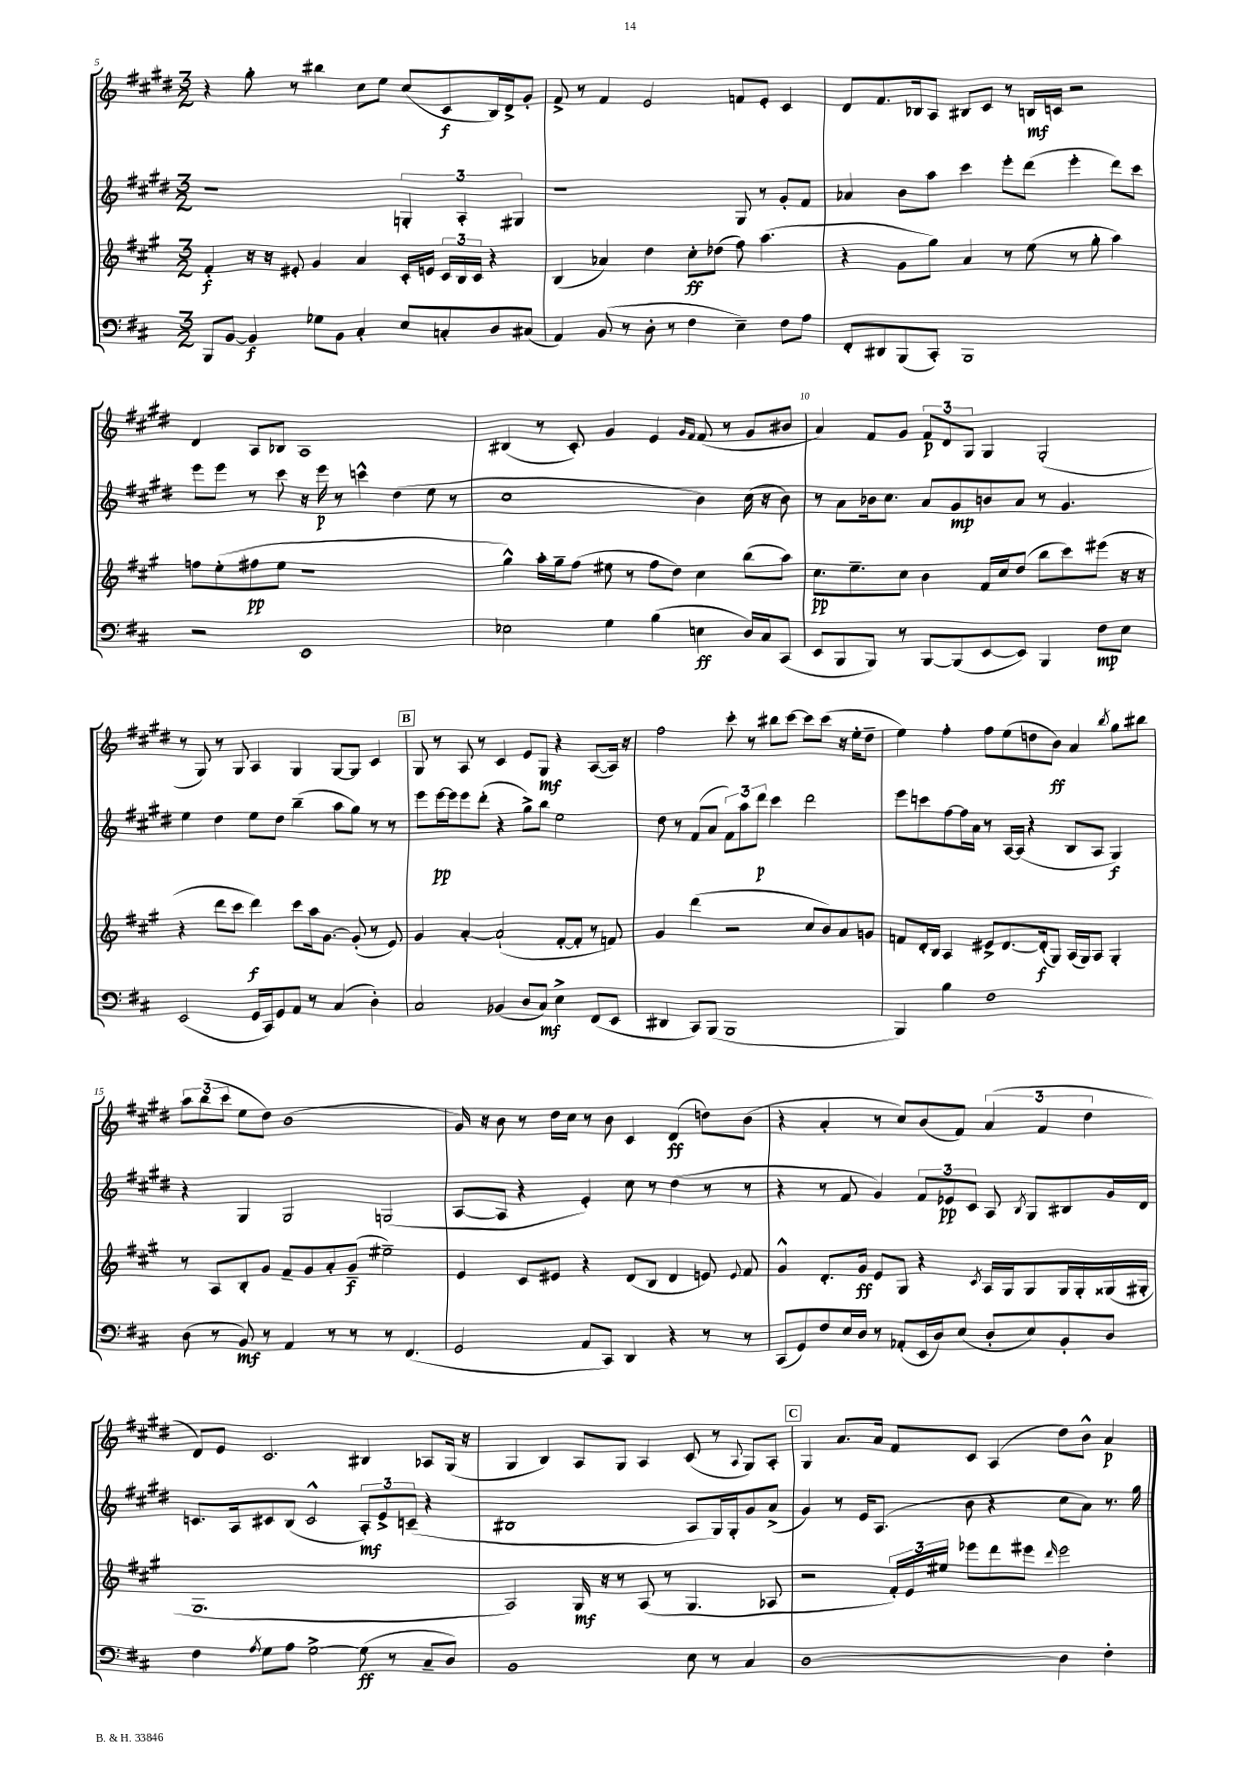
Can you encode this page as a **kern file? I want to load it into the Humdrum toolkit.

**kern	**kern	**kern	**kern
*staff4	*staff3	*staff2	*staff1
*clefF4	*clefG2	*clefG2	*clefG2
*k[f#c#]	*k[f#c#g#]	*k[f#c#g#d#]	*k[f#c#g#d#]
*M3/2	*M3/2	*M3/2	*M3/2
8BBB/L	4f#'/	1r	4r
[8BB/J	.	.	.
4BB/]	16r	.	8gg#'\
.	16r	.	.
.	8e#'/	.	8r
8G-\L	4g#/	.	4bb#\
8BB\J	.	.	.
4C#'/	4a/	.	8cc#\L
.	.	.	8ee\J
8E/L	16c#'/LL	6G'/	(8cc#/L
.	16e/JJ	.	.
8C'/	24c#/LL	.	8c#/
.	24B/	6A'/	.
.	24c#/JJ	.	.
8D/	4r	.	16B/L)
.	.	.	16d#^/J
.	.	6G#/	.
(8C#/J	.	.	8g#'/J
=	=	=	=
4AA/)	(4B/	1r	8f#^/
.	.	.	8r
(8BB/	4a-/)	.	4f#/
8r	.	.	.
8D'\	4dd\	.	2e/
8r	.	.	.
4F#\	8cc#'\L	.	.
.	(8dd-\J	.	.
4E~\)	8ff#\)	8G#/	8f/L
.	(4.aa\	8r	8e'/J
8F#\L	.	8g#'/L	4c#/
8A\J	.	8f#/J	.
=	=	=	=
8FF#'/L	4r	4a-/	8d#/L
8DD#/	.	.	8.f#/
(8BBB/	8g#\L	8b\L	.
.	.	.	16B-/k
8CC#'/J)	8gg#\J)	8aa\J	8A/J
1BBB	4a/	4ccc#\	8B#/L
.	.	.	8c#/J
.	8r	8eee'\L	8r
.	(8ee\	(8ddd#\J	16B/LL
.	.	.	16c/JJ
.	8r	4eee'\	2r
.	8gg#'\	.	.
.	4aa\)	8ddd#\L)	.
.	.	8ccc#\J	.
=	=	=	=
2r	8ff\L	8eee\L	4d#/
.	(8ee'\	8eee\J	.
.	8ff#\	8r	8A/L
.	8ee\J	8ccc#\	8B-/J
1EE	1r	16r	1A
.	.	16eee\	.
.	.	8r	.
.	.	4ccc^^\	.
.	.	(4dd#\	.
.	.	8ee\	.
.	.	8r	.
=	=	=	=
2E-\	4gg#^^\)	1cc#	(4B#/
.	16aa'\LL	.	8r
.	16gg#~\J	.	.
.	(8ff#\J	.	8c#'/)
4G\	8ee#\	.	4g#/
.	8r	.	.
(4B\	8ff#\L	.	4e/
.	8dd\J)	.	.
.	.	.	16qqg#/LL
.	.	.	16qqf#/JJ
4E\	4cc#\	4b\)	(8f#/
.	.	.	8r
16D/LL)	(8bb\L	(16cc#\	8g#/L
16C#/J	.	16r	.
(8CC#/J	8aa\J)	8b\)	8b#/J
=	=	=	=
8EE/L	8.cc#\L	8r	4a/)
8BBB/	.	8a\L	.
.	8.ee~\	.	.
8BBB/J)	.	16b-\k	8f#/L
.	.	8.cc#\J	.
8r	8cc#\J	.	8g#/J
[8BBB/L	4b\	8a/L	12f#/L
.	.	.	12d#/
(8BBB/]	.	8g#/	.
.	.	.	12G#/J
[8EE/	16f#/LL	8b/	4G#/
.	16cc#/J	.	.
8EE/]J)	(8dd/J	8a/J	.
4BBB/	8bb\L	8r	(2G#'/
.	8ccc#\)	4.g#/	.
8F#\L	(8eee#\J	.	.
8E\J	16r	.	.
.	16r	.	.
=	=	=	=
(2EE/	4r	4ee\	8r
.	.	.	8G#/)
.	8ddd\L	4dd#\	8r
.	8ccc#\J	.	8G#/
16GG/LL	4ddd\)	8ee\L	4A/
16CC#/J)	.	.	.
8GG/	.	8dd#\J	.
8AA/J	8ccc#\L	(4bb~\	4G#/
8r	16aa\k	.	.
.	[8.g#\J	.	.
(4C#/	.	8aa\L	[8G#/L
.	(8g#'/]	8gg#\J)	8G#/]J
4D'\)	8r	8r	4c#/
.	8e/)	8r	.
=	=	=	=
2C#/	4g#/	8eee\L	8G#/
.	.	[16eee\L	8r
.	.	16eee\]J	.
.	[4a'/	8eee\	8A/
.	.	(8ddd#'\J	8r
(4BB-/	(2a`/]	4r	4c#/
8D/L	.	8gg#^\L)	8e/L
8C#/J)	.	8bb\J	8G#/J
4E^\	[8f#'/L	2ee\	4r
.	8f#'/]J	.	.
(8FF#/L	8r	.	([8A/L
8EE/J	8f/)	.	16A/]Jk)
.	.	.	16r
=	=	=	=
4DD#/	4g#/	8dd#\	2ff#\
.	.	8r	.
8CC#/L)	(4ddd\	(8f#/L	.
(8BBB/J	.	8a/J	.
1BBB	2r	12f#\L)	8ccc#'\
.	.	12aa\	.
.	.	.	8r
.	.	12ddd#\J	.
.	.	4ccc#\	8bb#\L
.	.	.	[8ccc#\J
.	8cc#/L	2ddd#\	8ccc#\]L
.	8b/)	.	(8ccc#\J
.	8a/	.	16r
.	.	.	16ee'\LK
.	8g/J	.	8dd#~\J
=	=	=	=
4BBB/)	8f/L	8eee\L	4ee\)
.	16d'/L	8ccc\	.
.	16B/JJ	.	.
4B\	4A/	[8ff#\	4ff#'\
.	.	16ff#\]L	.
.	.	16a\JJ	.
1F#	8e#^/L	8r	8ff#\L
.	[8.d/	[16A/LL	(8ee\
.	.	(16A/]JJ	.
.	.	4r	8dd\
.	(16d'/]k	.	.
.	8G#/J)	.	8b\J)
.	(16A/LL	8B/L	4a/
.	16G#/J)	.	.
.	8A/J	8A/J	.
.	.	.	8qbb/
.	4G#'/	4G#/)	8gg#\L
.	.	.	8bb#\J
=	=	=	=
(8D\	8r	4r	12aa\L
.	.	.	(12bb\
8r	8A/L	.	.
.	.	.	12ccc#\J
8BB/)	8B'/	4G#/	8ee\L
8r	8g#/J	.	8dd#\J)
4AA/	8f#~/L	2G#/	(1b
.	8g#/	.	.
8r	8a'/	.	.
8r	(8g#~/J	.	.
8r	2ee#~\)	(2G/	.
(4.FF#/	.	.	.
=	=	=	=
2GG/	4e/	[8A/L	16g#/)
.	.	.	16r
.	.	8A/]J	8b\
.	8c#/L	4r	8r
.	8e#/J	.	16dd#\LL
.	.	.	16cc#\JJ
8AA/L	4r	4e'/)	8r
8CC#/J)	.	.	8b\
4DD/	(8d/L	8cc#\	4c#/
.	8B/J	8r	.
4r	4d/	(4dd#\	(4d#/
8r	8e/)	8r	8dd\L)
.	8qqe/	.	.
8r	8f#/	8r	(8b\J
=	=	=	=
(8CC#/L	4g#^^/	4r	4r
8GG/)	.	.	.
8F#/	8.d'/L	8r	4a'/
16E/L	.	8f#/	.
16D/JJ	16g#/Jk	.	.
8r	8e/L	4g#/)	8r
(8AA-'/L	8G#/J	.	8cc#/L)
16EE/L	4r	12f#/L	(8b/
16D/J)	.	.	.
.	.	12e-/	.
(8E/J	.	.	8f#/J)
.	.	12c#/J	.
.	8qc#/	.	.
8D'/L	16A/LL	8A/	(6a/
.	16G#/J	.	.
.	.	8qB/	.
8E/)	8G#/	8G#/L	.
.	.	.	6f#/
8BB'/	16G#/L	8B#/	.
.	16G#'/	.	.
.	.	.	6dd#\
8D/J	(16G##/	16g#/L	.
.	16G#'/JJ	16d#/JJ	.
=	=	=	=
4F#\	1.G#	8.c/L	8d#/L)
.	.	.	8e/J
.	.	16A/k	.
8qA/	.	.	.
8G\L	.	8c#/	2.c#/
8A\J	.	(8B/J	.
[2G^\	.	2c#^^/	.
(8G\]	.	12A'/L)	4B#/
.	.	12e^/	.
8r	.	.	.
.	.	(12c~/J	.
8C#~/L	.	4r	8A-/L
8D/J)	.	.	(16G#/Jk
.	.	.	16r
=	=	=	=
1BB	2A/)	1B#	4G#/
.	.	.	4B/)
.	16G#/	.	8A/L
.	16r	.	.
.	8r	.	8G#/J
.	(8A/	.	4A/
.	8r	.	.
8E\	4.G#/	8A/L	(8c#/
8r	.	16G#/L)	8r
.	.	16G#'/J	.
.	.	.	8qqA/
4C#/	.	8g#/	8G#/L)
.	8A-/	(8a^/J	8A'/J
=	=	=	=
[1D	2r	4g#/)	4G#/
.	.	8r	8.a/L
.	.	16e/LK	.
.	.	(8.A/J	16a/Jk
.	24f#'/LL)	.	8f#/L
.	24e/	.	.
.	24ee#/JJ	.	.
.	8eee-\L	8b\	8c#/J
.	8ddd\	4r	(4A/
.	8eee#\J	.	.
.	16qqddd/	.	.
4D\]	2eee#\	8cc#\L	8dd#\L)
.	.	8a\J)	8b^^\J
4F#'\	.	8.r	4a/
.	.	16gg#\	.
==	==	==	==
*-	*-	*-	*-
